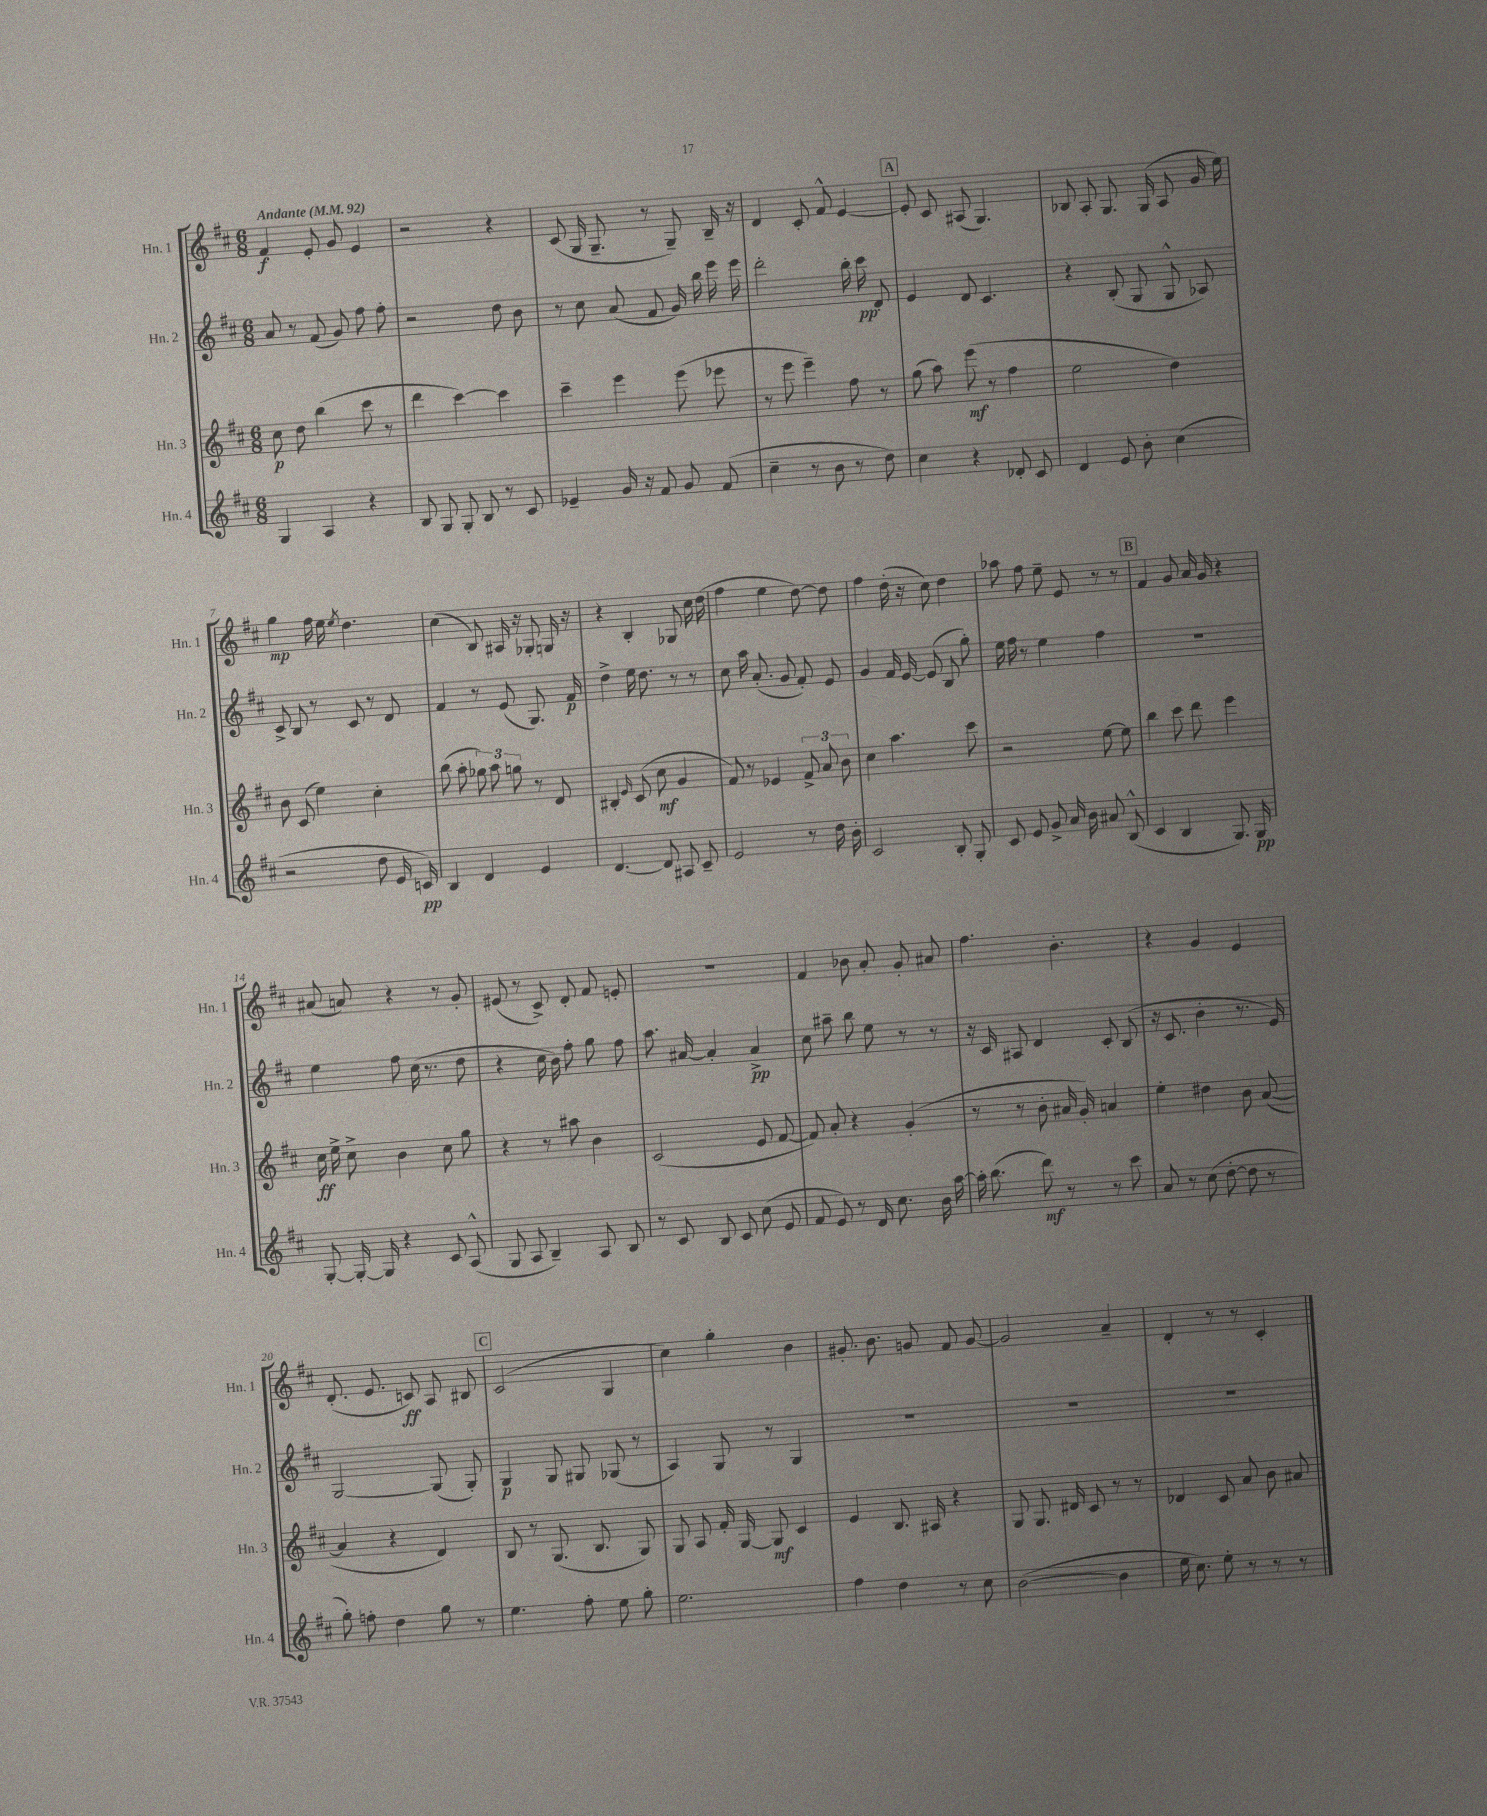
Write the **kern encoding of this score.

**kern	**kern	**kern	**kern
*staff4	*staff3	*staff2	*staff1
*clefG2	*clefG2	*clefG2	*clefG2
*k[f#c#]	*k[f#c#]	*k[f#c#]	*k[f#c#]
*M6/8	*M6/8	*M6/8	*M6/8
*MM92	*MM92	*MM92	*MM92
4G	8cc#	8a	4f#
.	8dd	8r	.
4A	(4bb	(8f#	8e'
.	.	8g)	8g
4r	8ccc#	8ff#	4e
.	8r	8ff#'	.
=	=	=	=
8B	4ddd	2r	2r
8G	.	.	.
8G'	[4ccc#)	.	.
8B	.	.	.
8r	4ccc#]	8dd	4r
8c#	.	8b	.
=	=	=	=
4e-~	4ccc#~	8r	(8c#
.	.	8cc#	16G
.	.	.	8.G~
16g	4eee	(8a	.
16r	.	.	.
8f#	.	8f#	8r
8g	(8eee	16g)	8G~)
.	.	16bb	.
(8f#	8eee-	16eee	16B~
.	.	16eee	16r
=	=	=	=
4cc#~	8r	2ddd'	4d
.	8eee	.	.
8r	4eee~)	.	8c#'
8b	.	.	8f#^^
8r	8ff#	16bb'	[4e
.	.	16ccc#	.
8dd)	8r	8d'	.
=	=	=	=
4cc#	(8gg	4e	8e']
.	8aa)	.	8c#
4r	(8eee	8d	(8A#
.	8r	4.c#	4.G)
8d-'	4ff#	.	.
8c#	.	.	.
=	=	=	=
4d	2ee	4r	8B-
.	.	.	8A'
8e	.	(8B'	8.G
8b'	.	8G	.
.	.	.	(16G
(4cc#	4dd)	8G^^	8A
.	.	8A-)	16g
.	.	.	16ee)
=	=	=	=
2r	8b	8c#^	4gg
.	(8c#	8B	.
.	4ee)	8r	16ff#
.	.	.	16ee
.	.	.	8qee
.	.	8c#	4.dd
8dd	4cc#'	8r	.
16e	.	8d	.
16c)	.	.	.
=	=	=	=
4B	(8bb	4f#	(4cc#
.	8aa'	.	.
4d	12gg-)	8r	8B)
.	12aa	.	.
.	.	(8e	16A#
.	12gg	.	.
.	.	.	16r
4e	8r	8.G)	8G-'
.	8d	.	16G
.	.	16f#	16r
=	=	=	=
[4.d	4B#'	4dd^	4r
.	16qqe	.	.
.	(8c#	16ee	4B'
.	.	8.dd	.
8d]	8cc#	.	.
8A#	4g	8r	8G-
8c#~	.	8r	16cc#
.	.	.	(16dd
=	=	=	=
2e	8f#)	8cc#	4ff#
.	8r	16aa	.
.	.	(8.a'	.
.	4e-	.	4ee
.	.	8g	.
8r	12f#^	8f#')	[8dd)
.	12a	.	.
16dd	.	8e	8dd]
.	12b	.	.
16b'	.	.	.
=	=	=	=
2c#	4cc#	4g	4ff#
.	4.aa	16f#	(16dd'
.	.	[16e	16r
.	.	(8e]	8cc#)
8B'	.	8B	4dd
8G'	8ccc#	8gg')	.
=	=	=	=
8c#	2r	16ee	8aa-
.	.	16ff#	.
8e	.	8r	8ff#
8g^	.	4ee	8ee~
16a	.	.	8e
16b	.	.	.
8a#	[8ee	4ff#	8r
(8B^^	8ee]	.	8r
=	=	=	=
4c#	4bb	2.r	4f#
4B	8ccc#	.	8g
.	8ddd	.	16a
.	.	.	16g
8.G)	4eee	.	4r
16G	.	.	.
=	=	=	=
[8G'	16cc#	4ee	(8a#
.	16ee^	.	.
16G'_	8cc#^	.	8a)
16G]	.	.	.
4r	4b	8ff#	4r
.	.	(16cc#	.
.	.	8.r	.
8c#	8cc#	.	8r
(8A^^	8gg	8dd	8g'
=	=	=	=
8G	4r	4r	(8e#
8A	.	.	8r
4B~)	8r	16cc#	8c#^)
.	.	16b)	.
.	8aa#	8ff#'	8d'
8A	4b	8gg	8f#
8B	.	8ff#	8e'
=	=	=	=
8r	(2c#	8.aa	2.r
8c#	.	.	.
.	.	[16a#	.
8B	.	4a#']	.
8c#	.	.	.
(8cc#	8e	4a#^	.
8e	[8f#	.	.
=	=	=	=
8f#	8f#])	8cc#	4f#
8e)	8a'	8aa#~	.
8r	4r	8bb	8b-
16d	.	8ee	8a'
8.cc#	.	.	.
.	(4g'	8r	8g'
16b	.	8r	8a#
[16aa	.	.	.
=	=	=	=
16aa']	8r	16r	4.ff#
(8.bb	.	16c#	.
.	8r	8A#	.
8ddd)	8b'	4d	.
8r	16a#	.	4.b'
.	16g')	.	.
8r	4a	8c#'	.
8ccc#	.	(8B	.
=	=	=	=
8a	4ee'	16r	4r
.	.	8.c#	.
8r	.	.	.
(8cc#	4dd#	4b'	4g
[8dd'	.	.	.
8dd]	8b	8.r	4e
8r	([8a	.	.
.	.	16e)	.
=	=	=	=
8gg')	4a]	[2G	(8.d'
8ff'	.	.	.
.	.	.	8.e
4dd	4r	.	.
.	.	.	8c)
8gg	4d)	(8G]	8A
8r	.	8G')	8B#
=	=	=	=
4.ee	8B	4G	(2c#
.	8r	.	.
.	(8.G	8G	.
8ff#'	.	8G#	.
.	8.B	.	.
8ee	.	(8G-	4G
8gg'	8G)	8r	.
=	=	=	=
2.ee	8G	4A)	4cc#)
.	8A	.	.
.	16f#'	8G	4gg'
.	[16G	.	.
.	8G]	8r	.
.	4c#	4G	4b
=	=	=	=
4ff#	4e	2.r	8.g#'
.	.	.	8.b
4dd	8.B	.	.
.	.	.	8g
.	16A#	.	.
8r	4r	.	8f#
8cc#	.	.	[8g
=	=	=	=
([2b	8G	2.r	2g]
.	8.G	.	.
.	16d#	.	.
.	8c#	.	.
4b]	8r	.	4a~
.	8r	.	.
=	=	=	=
16ee	4d-	2.r	4d'
8.cc#)	.	.	.
8ee'	8c#	.	8r
8r	8a	.	8r
8r	8b	.	4c#'
8r	8a#	.	.
==	==	==	==
*-	*-	*-	*-
